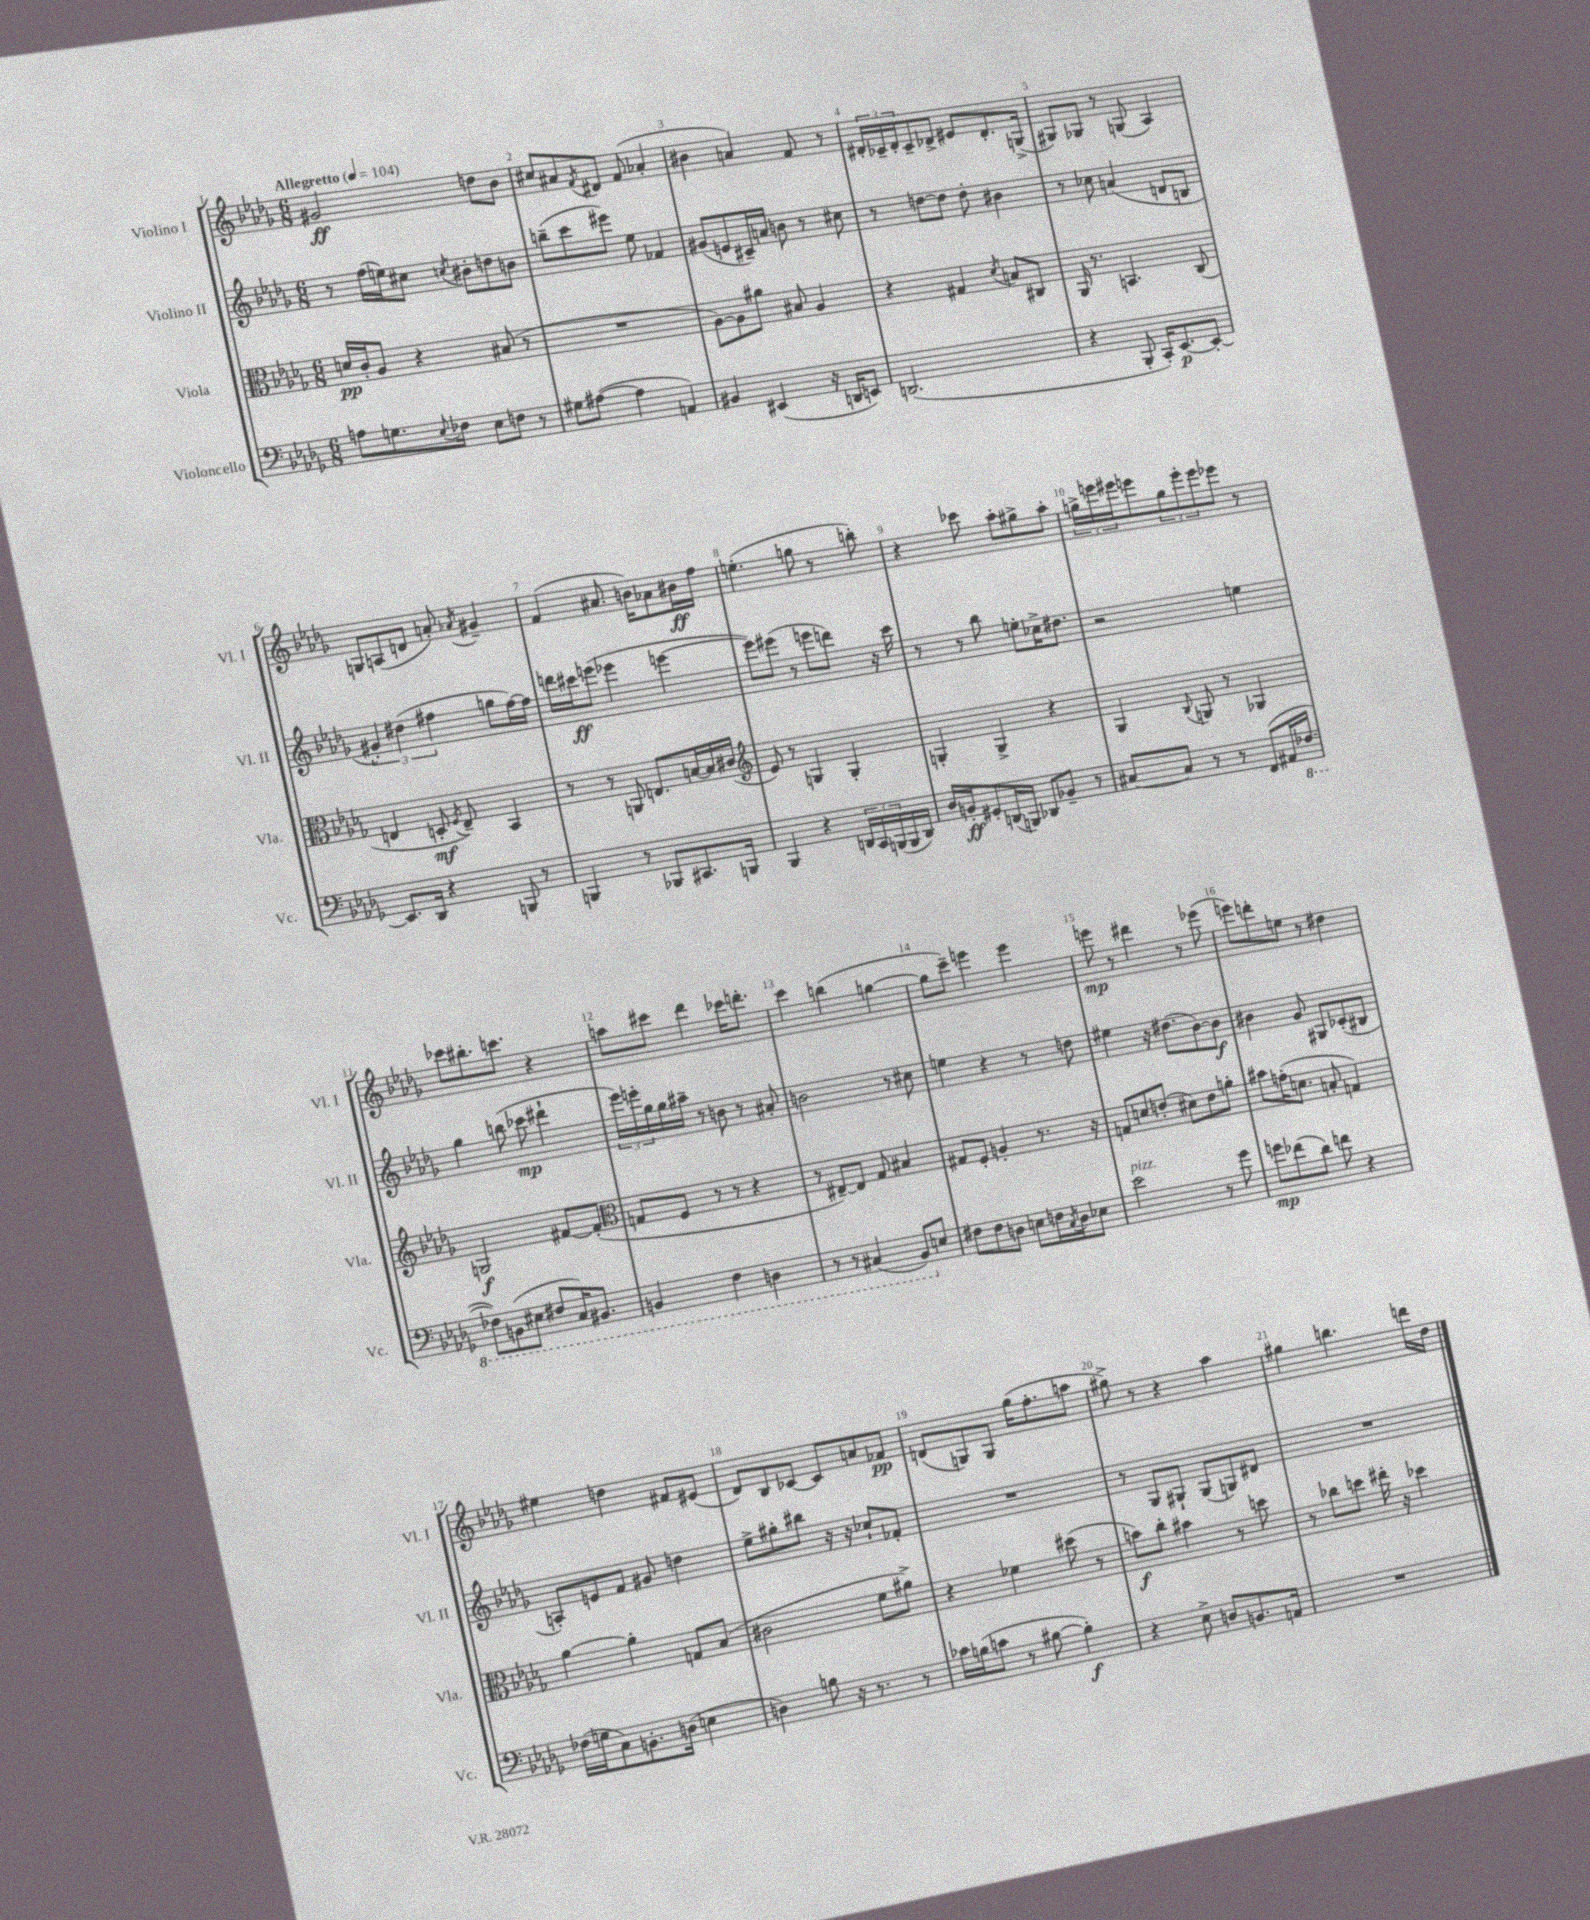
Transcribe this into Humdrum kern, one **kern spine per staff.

**kern	**kern	**kern	**kern
*staff4	*staff3	*staff2	*staff1
*clefF4	*clefC3	*clefG2	*clefG2
*k[b-e-a-d-g-]	*k[b-e-a-d-g-]	*k[b-e-a-d-g-]	*k[b-e-a-d-g-]
*M6/8	*M6/8	*M6/8	*M6/8
*MM104	*MM104	*MM104	*MM104
8A	16d	8r	2g#
.	16c'	.	.
8.G	8A-	(16ff	.
.	.	16ee)	.
.	4r	8cc#	.
8qqE-	.	.	.
16F-	.	.	.
.	.	8qcc	.
8E-	.	8b#'	.
8F	(8B#	8dd	8dd
8r	8r	8b	8b-
=	=	=	=
8G#	2.r	(8bb~	8cc#
([8A#	.	8ccc	8a#
.	.	.	8qf
4A#]	.	8eee#)	8d#
.	.	8ee-	(8f
4AA)	.	4f-	4a-'
=	=	=	=
4BB#	[8A-)	(8g#	4b#
.	8A-]	8e	.
(4EE#	8a#	16c#~)	4a)
.	.	16a	.
.	8B#	8b	.
16r	4A-	8r	8f
16DD	.	.	.
8EE)	.	8cc#	8r
=	=	=	=
(2.DD	4r	8r	24d#'
.	.	.	24c-~
.	.	.	24d#'
.	.	[8dd	8c-~
.	4G#	8dd]	8d-^
.	.	8dd'	8e#
.	8qd-	.	.
.	8B	4b#	8.d-'
.	8C#	.	.
.	.	.	(16G^
=	=	=	=
4r	16AA-	8r	8G#)
.	8.r	.	.
.	.	8cc-	8G-
8BBB-'	4.BB	(4a	8r
16CC')	.	.	(8G
[8.EE-	.	.	.
.	.	8d	4A-)
8EE-'_	(8C	8B	.
=	=	=	=
8.EE-]	4E	6g#')	8G
.	.	.	(8A
.	.	(6dd#	.
16DD-	.	.	.
4r	8D'	.	8d
.	.	6ff#	.
.	8qF	.	.
.	8E~)	.	8a')
.	.	.	8qa-
8BBB	4BB-	8gg	4g#~
8r	.	[16ff#)	.
.	.	16ff#]	.
=	=	=	=
4BBB	8r	16ddd	(4f
.	.	16ccc#	.
.	8r	(8eee	.
8r	8AA	4eee-	8.a#
8BBB-	8.E	.	.
.	.	.	16b)
8.CC#	.	[4eee	8a-
.	[16B	.	.
.	16B]	.	16b#
16BBB	(16c#	.	16ff
=	=	=	=
*	*clefG2	*	*
4BBB-	8e-)	8eee])	(4.ee'
.	8r	(8eee#	.
4r	4G	8r	.
.	.	8eee	8gg
24DD	4G'	8ddd)	8r
24CC	.	.	.
(24BBB	.	.	.
16BBB	.	16r	8bb')
16DD)	.	16ccc	.
=	=	=	=
16D-	4G'	8r	4r
16BB'	.	.	.
8GG#'	.	8r	.
(16DD	4G^	8bb-	8ccc-
16BBB)	.	.	.
8DD-	.	8ee'	8aa-'
8BB-~	4r	16cc-^	8gg#^
.	.	8.dd#	.
8r	.	.	8aa-'
=	=	=	=
[8C#	4G-	2r	24gg^
.	.	.	24eee
.	.	.	24eee#
8C#]	.	.	8eee
.	8qqB-	.	.
8r	8G	.	12gg
.	.	.	12eee'
8r	8r	.	.
.	.	.	12eee
(8FF	4G-	4ee	8eee-
16AA#	.	.	8r
[16FF-	.	.	.
=	=	=	=
8FF-])	2G	4gg-	8ccc-
(8BBB	.	.	8.bb#'
8EE#	.	(8bb	.
.	.	.	8.ccc
8FF#	.	8ccc-	.
16CC)	[8f#	4ddd#`	4r
8.BBB#	.	.	.
.	(8f#']	.	.
=	=	=	=
*	*clefC3	*	*
4BBB	8G	24eee-)	8aa
.	.	24eee'	.
.	.	24gg-	.
.	8F	16gg-	8ccc#
.	.	16aa#~	.
4FF	8r	8r	4ddd-
.	8r	8b	.
4DD	4r	8r	16ccc-
.	.	.	8.ddd'
.	.	8a#'	.
=	=	=	=
8r	8r	2b	4ccc
8r	[8E#~)	.	.
(4CC#	8E#]	.	(4bb
.	8G-	.	.
8BBB-)	4B#	8r	[4gg
8E	.	8cc#	.
=	=	=	=
8F#	8G#	4ee	8gg]
8F#	8F'	.	8ccc~)
8D	4A'	4r	4eee
8E	.	.	.
16F	8.r	8r	4eee
8qC	.	.	.
16D	.	.	.
8E-	.	8dd	.
.	16r	.	.
=	=	=	=
2e-	8G	4ee#	8eee
.	8d	.	8r
.	(8e'	16r	4ddd#
.	.	(8.dd#	.
.	8d#)	.	.
8r	8e	[8b-)	8r
8g-	8a'	8b-]	(8eee-
=	=	=	=
8g	8b#	4b#	8eee)
(8f-	(16g'	.	8ddd'
.	8.d	.	.
8d-)	.	8g-	8ee
8f	8B'	8G#	8r
4r	4G)	(8c-'	4dd#
.	.	8B#	.
=	=	=	=
(16F-	[4a-	8A')	4ee#
16G	.	.	.
8C)	.	8e	.
8.BB'	4a-']	8f	4dd
.	.	8g#	.
(16D	.	.	.
4E	8G	4dd	8f#
.	(8B-	.	(8e#
=	=	=	=
4D)	2c#	8ee-^	8d-)
.	.	8gg#'	8B-
8B	.	8bb#	[8c-
16r	.	16r	8c-]
8.r	.	16r	.
.	8f	8cc-`	8a
8r	8a#^)	8f-'	8f-
=	=	=	=
16c-	4r	2.r	(8d
(16B	.	.	.
8c	.	.	8G)
8r	4f-	.	8G
[8B#	.	.	(16gg-
.	.	.	8.ff'
4B#'])	(8dd#	.	.
.	8r	.	8aa
=	=	=	=
4r	8b)	8r	8gg#^)
.	8cc'	8G-	8r
8E-^	4b#	8G#`	4r
8D	.	(8G#	.
8.BB	8r	8G)	4aa-
.	8dd	8d#	.
16AA	.	.	.
=	=	=	=
2.r	8r	2.r	4gg#
.	8cc-	.	.
.	8dd	.	4.bb
.	16ee#'	.	.
.	16r	.	.
.	4dd-	.	.
.	.	.	16ddd
.	.	.	16dd-
==	==	==	==
*-	*-	*-	*-
